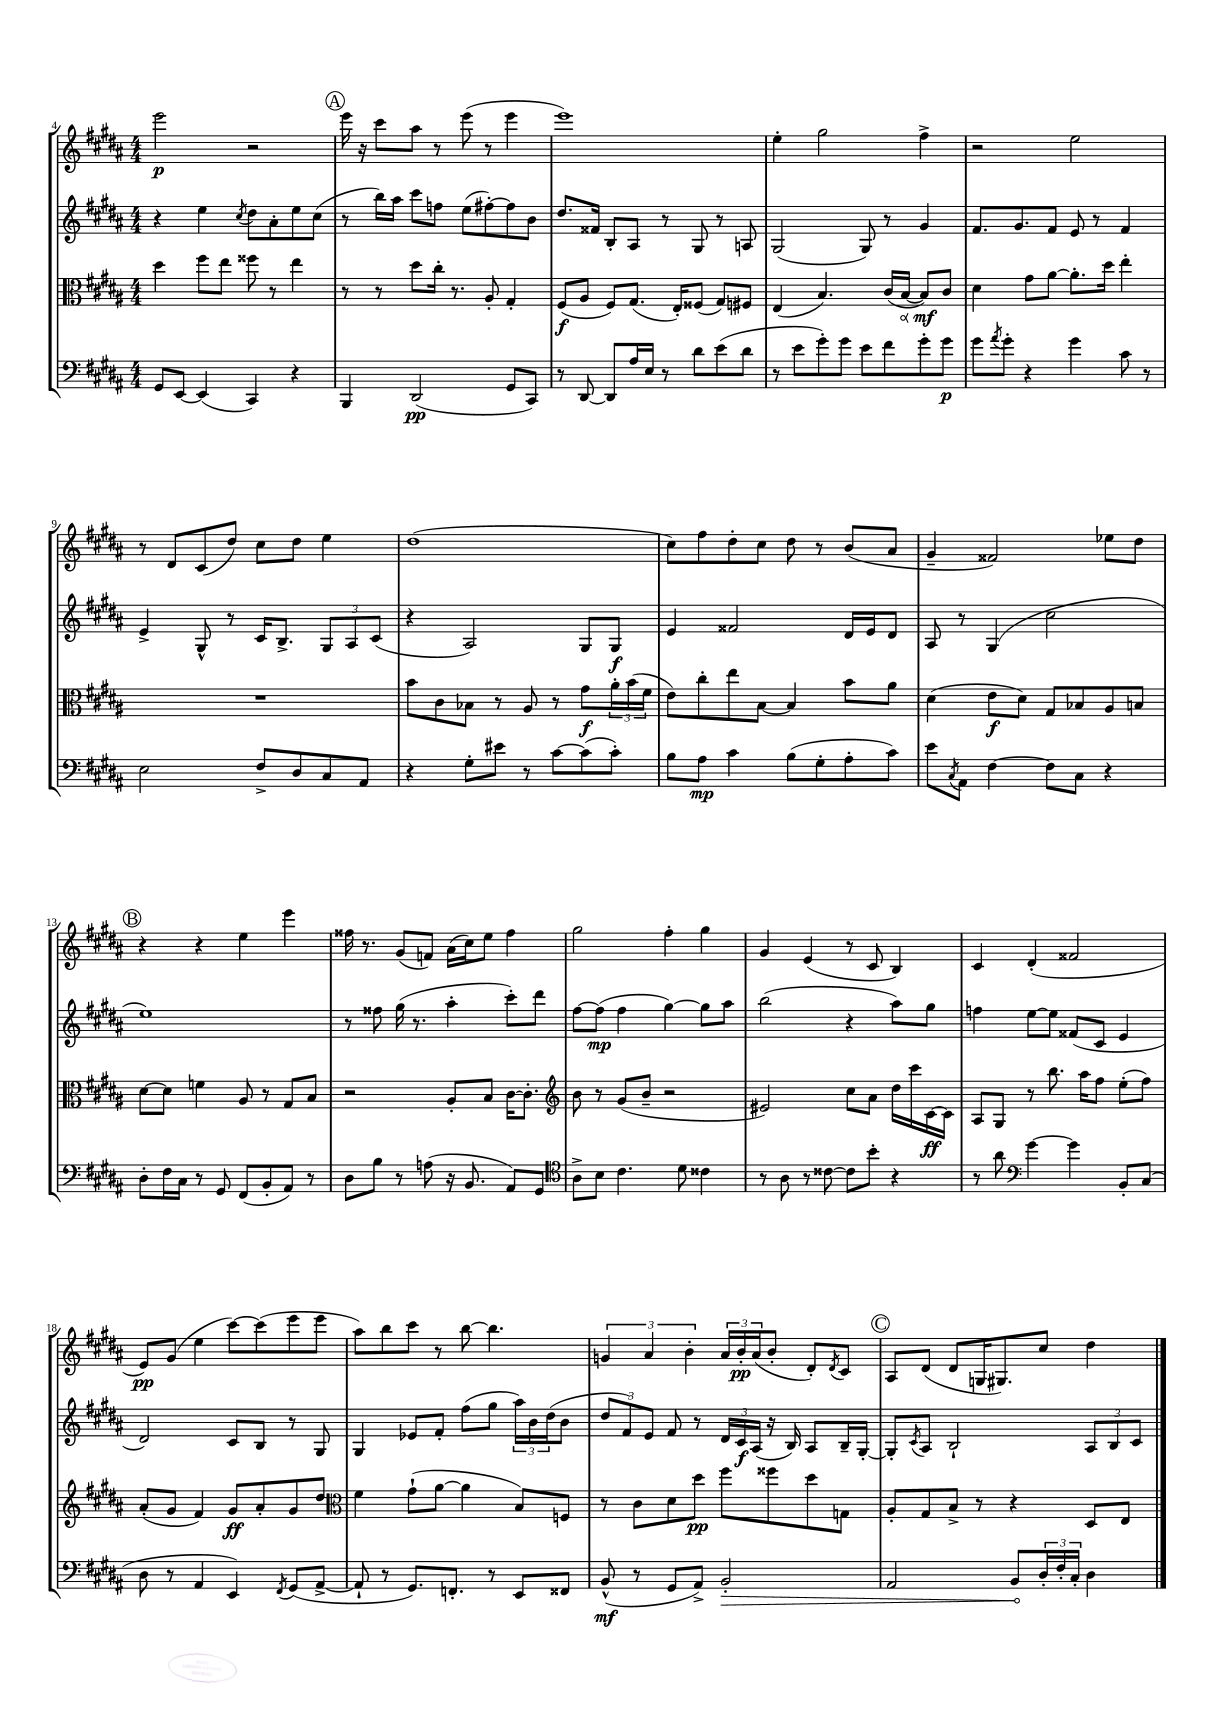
<<
\new StaffGroup <<
\new Staff = "s0" {
    \clef treble \key b \major \numericTimeSignature \time 4/4
    e'''2\p r2 |
    \mark \markup { \circle "A" } e'''16 r16 cis'''8 ais''8 r8 e'''8( r8 e'''4 |
    e'''1) |
    e''4-. gis''2 fis''4-> |
    r2 e''2 |
    r8 dis'8 cis'8( dis''8) cis''8 dis''8 e''4 |
    dis''1( |
    cis''8) fis''8 dis''8-. cis''8 dis''8 r8 b'8( ais'8 |
    gis'4-- fisis'2) ees''8 dis''8 |
    \mark \markup { \circle "B" } r4 r4 e''4 e'''4 |
    fisis''16 r8. gis'8( f'8) ais'16( cis''16) e''8 fisis''4 |
    gis''2 fis''4-. gis''4 |
    gis'4 e'4( r8 cis'8 b4) |
    cis'4 dis'4-.( fisis'2 |
    e'8\pp) gis'8( e''4 cis'''8~) cis'''8( e'''8 e'''8 |
    ais''8) b''8 cis'''8 r8 b''8~ b''4. |
    \tuplet 3/2 { g'4 ais'4 b'4-. } \tuplet 3/2 { ais'16 b'16-.\pp ais'16( } b'8-. dis'8-.) \acciaccatura { dis'8 } cis'8 |
    \mark \markup { \circle "C" } ais8 dis'8( dis'8 g16 gis8.) cis''8 dis''4 \bar "|." |
}
\new Staff = "s1" {
    \clef treble \key b \major \numericTimeSignature \time 4/4
    r4 e''4 \acciaccatura { cis''8 } dis''8 ais'8-. e''8 cis''8( |
    \mark \markup { \circle "A" } r8 b''16) ais''16 cis'''8 f''8 e''8( fis''8~-.) fis''8 b'8 |
    dis''8. fisis'16 b8-. ais8 r8 gis8 r8 a8 |
    gis2( gis8) r8 gis'4 |
    fis'8. gis'8. fis'8 e'8 r8 fis'4 |
    e'4-> gis8-^ r8 cis'16 b8.-> \tuplet 3/2 { gis8 ais8 cis'8( } |
    r4 ais2) gis8 gis8\f |
    e'4 fisis'2 dis'16 e'16 dis'8 |
    ais8 r8 gis4( cis''2 |
    \mark \markup { \circle "B" } e''1) |
    r8 fisis''8 gis''16( r8. ais''4-. cis'''8-.) dis'''8 |
    fis''8~ fis''8\mp( fis''4 gis''4~) gis''8 ais''8 |
    b''2( r4 ais''8) gis''8 |
    f''4 e''8~ e''8 fisis'8( cis'8 e'4 |
    dis'2) cis'8 b8 r8 gis8 |
    gis4 ees'8 fis'8-. fis''8( gis''8 \tuplet 3/2 { ais''16) b'16 dis''16( } b'8 |
    \tuplet 3/2 { dis''8 fis'8) e'8 } fis'8 r8 \tuplet 3/2 { dis'16 cis'16\f ais16( } r16 b16) ais8 b16-- gis16~-. |
    \mark \markup { \circle "C" } gis8-. \acciaccatura { cis'8 } ais8 b2-! \tuplet 3/2 { ais8 b8 cis'8 } \bar "|." |
}
\new Staff = "s2" {
    \clef alto \key b \major \numericTimeSignature \time 4/4
    dis''4 fis''8 e''8 fisis''8 r8 e''4 |
    \mark \markup { \circle "A" } r8 r8 dis''8 cis''16-. r8. ais8-. gis4-. |
    fis8\f( ais8 fis8) gis8.( e16-.) fisis8( gis8) fis8 |
    e4( b4.) cis'16( \once \override Hairpin.circled-tip = ##t b16~\< b8\mf\!) cis'8 |
    dis'4 gis'8 ais'8~ ais'8.-. dis''16 e''4-. |
    R1 |
    b'8 cis'8 bes8 r8 ais8 r8 gis'8\f \tuplet 3/2 { ais'16-. b'16( fis'16 } |
    e'8) cis''8-. e''8 b8~ b4 b'8 ais'8 |
    dis'4( e'8\f dis'8) gis8 bes8 ais8 b8 |
    \mark \markup { \circle "B" } dis'8~ dis'8 f'4 ais8 r8 gis8 b8 |
    r2 ais8-. b8 cis'16~ cis'8.-. |
    \clef treble b'8 r8 gis'8( b'8-- r2 |
    eis'2) cis''8 ais'8 dis''16 cis'''16 cis'16~\ff cis'16 |
    ais8 gis8 r8 b''8. ais''16 fis''8 e''8-.( fis''8) |
    ais'8-.( gis'8 fis'4) gis'8\ff ais'8-. gis'8 dis''8 |
    \clef alto fis'4 gis'8-!( ais'8~ ais'4 b8) f8 |
    r8 cis'8 dis'8 dis''8\pp fis''8 fisis''8 dis''8 g8 |
    \mark \markup { \circle "C" } ais8-. gis8 b8-> r8 r4 dis8 e8 \bar "|." |
}
\new Staff = "s3" {
    \clef bass \key b \major \numericTimeSignature \time 4/4
    gis,8 e,8~ e,4( cis,4) r4 |
    \mark \markup { \circle "A" } b,,4 dis,2\pp( gis,8 cis,8) |
    r8 dis,8~ dis,8 ais16 e16 r8 dis'8 e'8( dis'8 |
    r8 e'8 gis'8-.) gis'8 e'8 fis'8 gis'8-. gis'8\p |
    gis'8 \acciaccatura { ais'8 } gis'8-. r4 gis'4 cis'8 r8 |
    e2 fis8-> dis8 cis8 ais,8 |
    r4 gis8-. eis'8 r8 cis'8~ cis'8( cis'8-.) |
    b8 ais8\mp cis'4 b8( gis8-. ais8-. cis'8) |
    e'8 \acciaccatura { cis8 } ais,8 fis4~ fis8 cis8 r4 |
    \mark \markup { \circle "B" } dis8-. fis16 cis16 r8 gis,8 fis,8( b,8-. ais,8) r8 |
    dis8 b8 r8 a8( r16 b,8. ais,8) gis,8 |
    \clef tenor ais8-> b8 cis'4. dis'8 cisis'4 |
    r8 ais8 r8 cisis'8~ cisis'8 b'8-. r4 |
    r8 ais'8 \clef bass gis'4~ gis'4 b,8-. cis8( |
    dis8 r8 ais,4 e,4) \acciaccatura { fis,8 } gis,8( ais,8~-> |
    ais,8-! r8 gis,8.) f,8.-. r8 e,8 fisis,8 |
    b,8-^\mf( r8 gis,8 ais,8->) \once \override Hairpin.circled-tip = ##t b,2-.\> |
    \mark \markup { \circle "C" } ais,2 b,8\! \tuplet 3/2 { dis16-. fis16-. cis16-. } dis4 \bar "|." |
}
>>
>>
\layout { \context { \Score currentBarNumber = #4 } }
